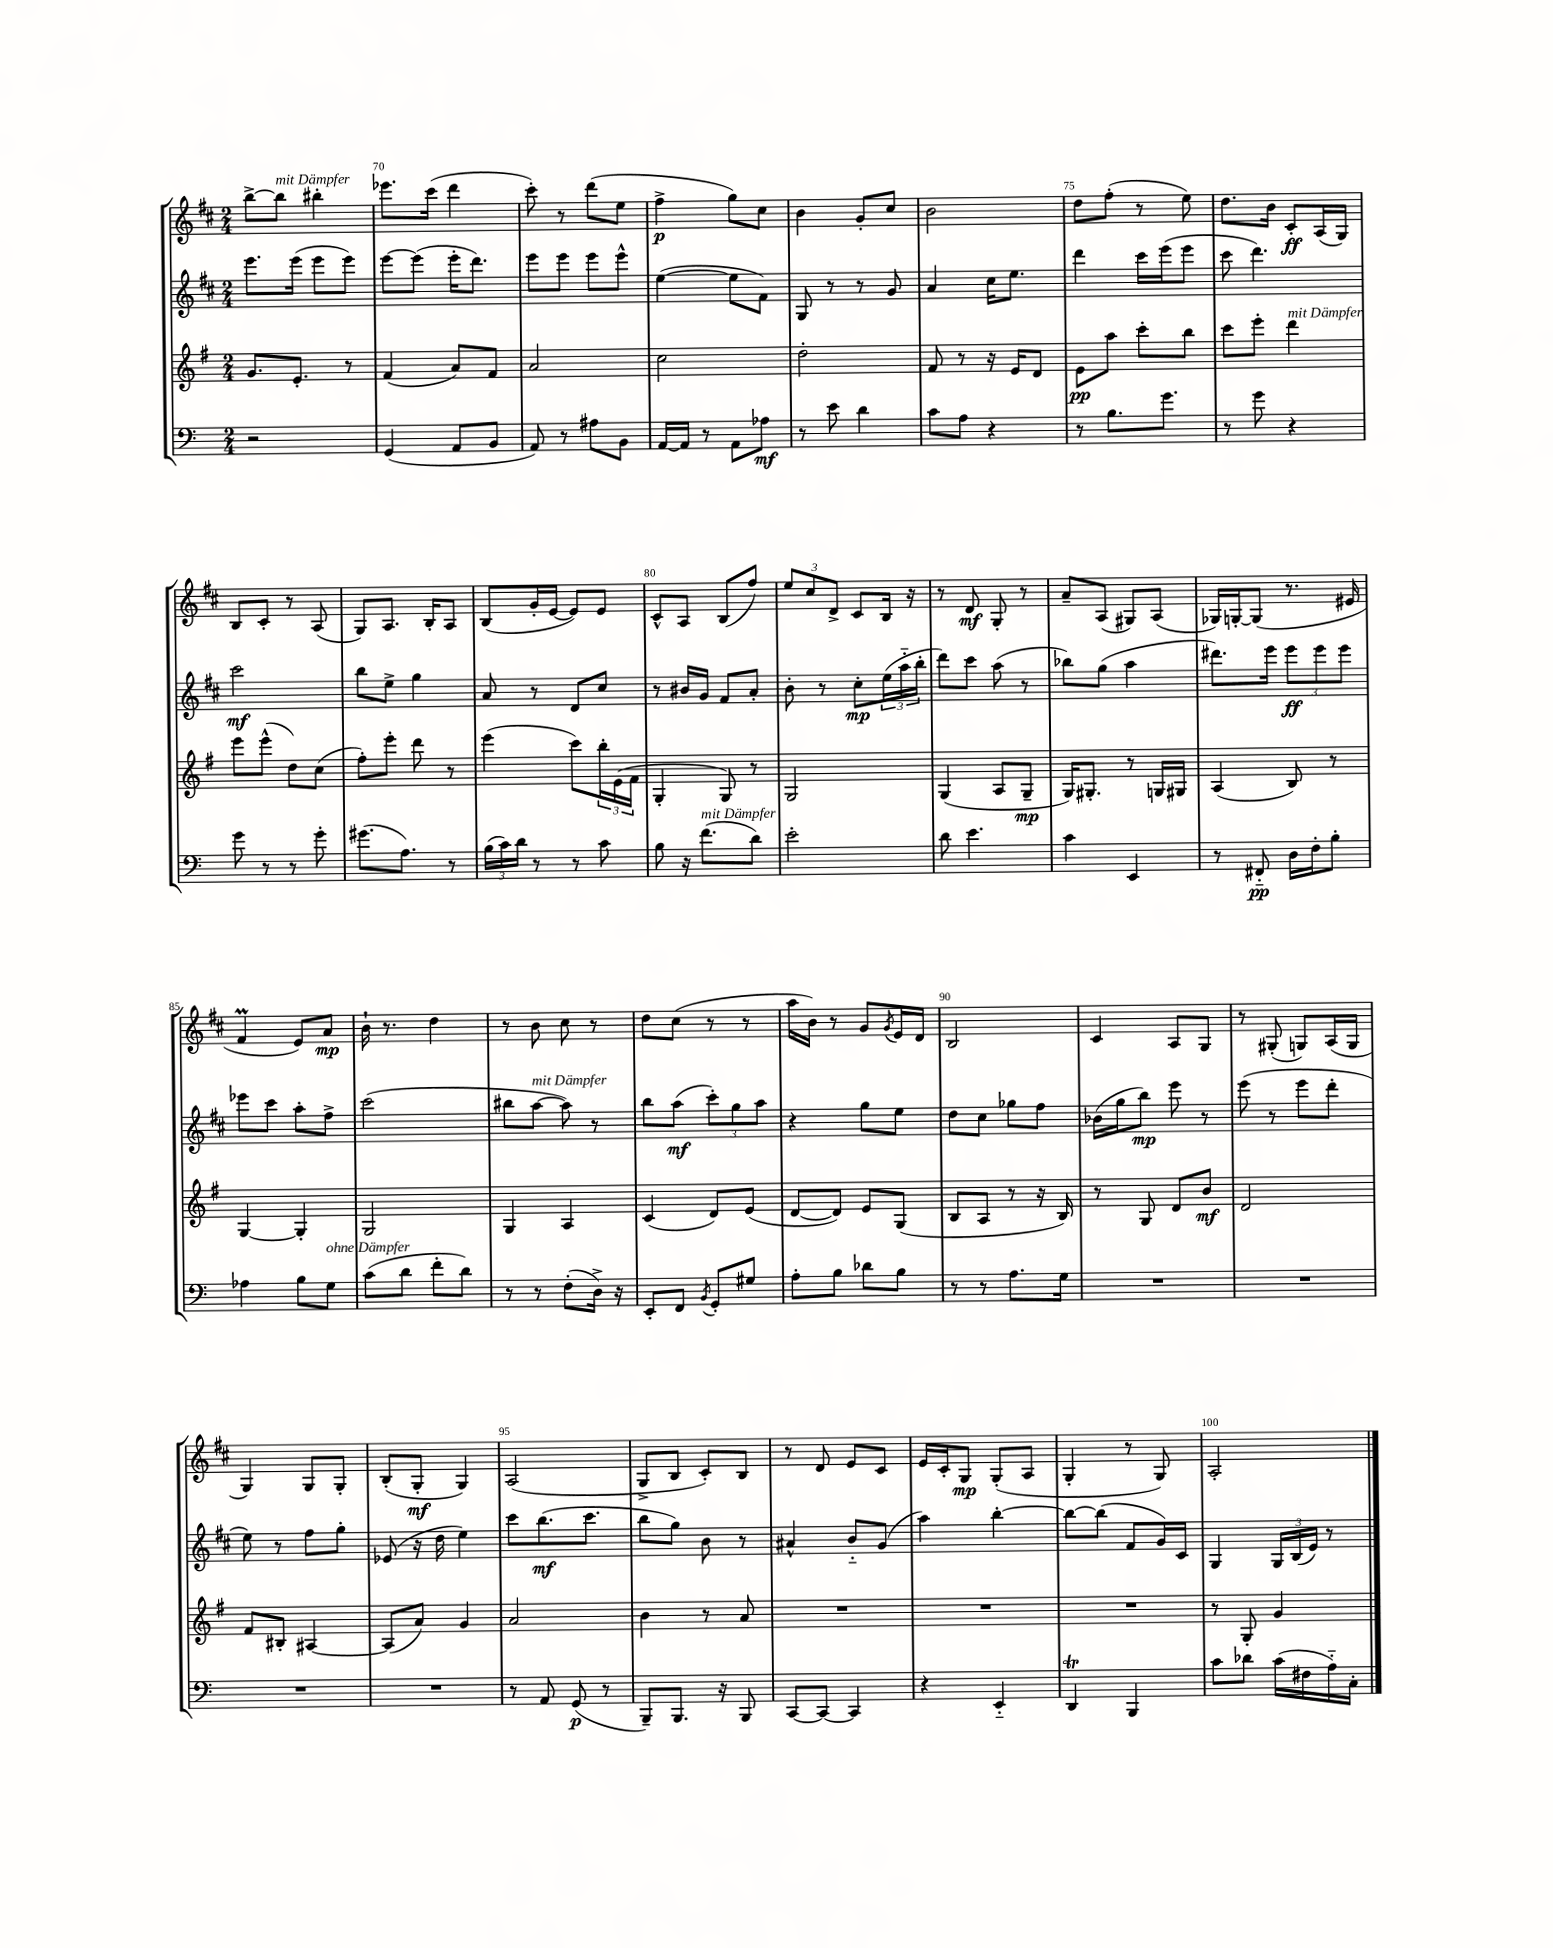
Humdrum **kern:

**kern	**kern	**kern	**kern
*staff4	*staff3	*staff2	*staff1
*clefF4	*clefG2	*clefG2	*clefG2
*k[]	*k[f#]	*k[f#c#]	*k[f#c#]
*M2/4	*M2/4	*M2/4	*M2/4
2r	8.g/L	8.eee\L	[8bb^\L
.	.	.	8bb\]J
.	8.e'/J	(16eee\Jk	.
.	.	8eee\L	4bb#'\
.	8r	8eee\J)	.
=	=	=	=
(4GG/	(4f#/	[8eee\L	8.eee-\L
.	.	(8eee\]J	.
.	.	.	(16ccc#\Jk
8AA/L	8a/L)	16eee'\LK	4ddd\
.	.	8.ddd\J)	.
8BB/J	8f#/J	.	.
=	=	=	=
8AA/)	2a/	8eee\L	8ccc#'\)
8r	.	8eee\J	8r
8A#\L	.	8eee\L	(8ddd\L
8BB\J	.	8eee^^\J	8ee\J
=	=	=	=
[16AA/LL	2cc\	([4ee\	4ff#^\
16AA/]JJ	.	.	.
8r	.	.	.
8AA\L	.	8ee\]L	8gg\L)
8A-\J	.	8f#\J)	8cc#\J
=	=	=	=
8r	2dd'\	8G/	4b\
8e\	.	8r	.
4d\	.	8r	8g'/L
.	.	8g/	8cc#/J
=	=	=	=
8c\L	8f#/	4a/	2b\
8A\J	8r	.	.
4r	16r	16cc#\LK	.
.	16e/LK	8.ee\J	.
.	8d/J	.	.
=	=	=	=
8r	8e\L	4ddd\	8dd\L
8.B\L	8aa\J	.	(8ff#'\J
.	8ccc'\L	16ccc#\LL	8r
8.g\J	.	(16eee\J	.
.	8bb\J	8eee\J	8ee\)
=	=	=	=
8r	8ccc\L	8ccc#\	8.dd\L
8g\	8eee'\J	4.ddd\)	.
.	.	.	16b\Jk
4r	4ddd\	.	8c#'/L
.	.	.	(16A/L
.	.	.	16G/JJ)
=	=	=	=
8g\	8eee\L	2ccc#\	8B/L
8r	(8eee^^\J	.	8c#'/J
8r	8dd\L)	.	8r
8g'\	(8cc\J	.	(8A/
=	=	=	=
(8.g#\L	8ff#'\L)	8bb\L	8G/L)
.	8eee'\J	8ee^\J	8.A/J
8.A\J)	.	.	.
.	8ddd\	4gg\	.
.	.	.	16B'/LK
8r	8r	.	8A/J
=	=	=	=
(24B\LL	(4eee\	8a/	(8B/L
24c\)	.	.	.
24d\JJ	.	.	.
8r	.	8r	16g'/L
.	.	.	[16e/JJ
8r	8ccc\L)	8d/L	8e/]L)
8c\	24bb'\L	8cc#/J	8e/J
.	(24e\	.	.
.	24f#\JJ	.	.
=	=	=	=
8B\	4G'/	8r	8c#^^/L
16r	.	16b#/LL	8A/J
(8.f\L	.	16g/JJ	.
.	8G/)	8f#/L	(8B/L
8d\J)	8r	8a'/J	8ff#/J)
=	=	=	=
2e'\	2G/	8b'\	12ee/L
.	.	.	12cc#/
.	.	8r	.
.	.	.	12d^/J
.	.	8cc#'\L	8c#/L
.	.	(24ee\L	16B/Jk
.	.	24aa'~\	.
.	.	.	16r
.	.	24bb'\JJ	.
=	=	=	=
8d\	(4G/	8ddd\L)	8r
4.e\	.	8ccc#\J	8d/
.	8A/L	(8aa\	8G'/
.	8G~/J	8r	8r
=	=	=	=
4c\	16G/LK)	8bb-\L)	8a~/L
.	8.G#'/J	.	.
.	.	(8gg\J	(8A/J
4EE/	8r	4aa\	8G#/L)
.	16G/LL	.	(8A/J
.	16G#/JJ	.	.
=	=	=	=
8r	(4A/	8.ddd#\L)	16G-/LL)
.	.	.	[16G'/J
8FF#'~/	.	.	(8G/]J
.	.	16eee\Jk	.
16D\LL	8B/)	12eee\L	8.r
16F'\J	.	.	.
.	.	12eee\	.
8B'\J	8r	.	.
.	.	12eee\J	.
.	.	.	16e#/
=	=	=	=
4A-\	[4G/	8eee-\L	4f#/
.	.	8ccc#\J	.
8B\L	4G'/]	8aa'\L	8e/L)
8G\J	.	8ff#^\J	8a/J
=	=	=	=
(8c\L	2G/	(2ccc#\	16b`\
.	.	.	8.r
8d\J	.	.	.
8f'\L	.	.	4dd\
8d\J)	.	.	.
=	=	=	=
8r	4G/	8bb#\L	8r
8r	.	[8aa\J	8b\
(8F'\L	4A/	8aa\])	8cc#\
16D^\Jk)	.	8r	8r
16r	.	.	.
=	=	=	=
8EE'/L	(4c/	8bb\L	8dd\L
8FF/J	.	(8aa\J	(8cc#\J
8qBB/	.	.	.
8GG'/L	8d/L)	12ccc#'\L)	8r
.	.	12gg\	.
8G#/J	(8e/J	.	8r
.	.	12aa\J	.
=	=	=	=
8A'\L	[8d/L	4r	16aa\LL
.	.	.	16b\JJ)
8B\J	8d/]J)	.	8r
8d-\L	8e/L	8gg\L	8g/L
.	.	.	8qg/
8B\J	(8G/J	8ee\J	16e/L
.	.	.	16d/JJ
=	=	=	=
8r	8B/L	8dd\L	2B/
8r	8A/J	8cc#\J	.
8.A\L	8r	8gg-\L	.
.	16r	8ff#\J	.
16G\Jk	16B/)	.	.
=	=	=	=
2r	8r	(16b-\LL	4c#/
.	.	16gg\J	.
.	8G/	8bb\J)	.
.	8d/L	8eee\	8A/L
.	8b/J	8r	8G/J
=	=	=	=
2r	2d/	(8eee\	8r
.	.	8r	(8G#'/
.	.	8eee\L	8G/L)
.	.	8ddd'\J	(16A/L
.	.	.	16G/JJ
=	=	=	=
2r	8f#/L	8ee\)	4G/)
.	8B#'/J	8r	.
.	[4A#/	8ff#\L	8G/L
.	.	8gg'\J	8G'/J
=	=	=	=
2r	(8A#/]L	(8e-/	(8B'/L
.	8a/J)	16r	8G'/J
.	.	16dd\	.
.	4g/	4ee\)	4G/)
=	=	=	=
8r	2a/	8ccc#\L	(2A/
8AA/	.	(8.bb\	.
(8GG/	.	.	.
.	.	8.ccc#\J	.
8r	.	.	.
=	=	=	=
8BBB~/L)	4b\	8bb\L	8G^/L
8.BBB/J	.	8gg\J)	8B/J
.	8r	8b\	8c#'/L)
16r	.	.	.
8BBB/	8a/	8r	8B/J
=	=	=	=
[8CC/L	2r	4a#^^/	8r
8CC/_J	.	.	8d/
4CC/]	.	8b'~/L	8e/L
.	.	(8g/J	8c#/J
=	=	=	=
4r	2r	4aa\)	16e/LL
.	.	.	16c#'/J
.	.	.	8G/J
4EE'~/	.	[4bb'\	(8G'/L
.	.	.	8A/J
=	=	=	=
4DD/	2r	8bb\_L	4G'/
.	.	(8bb\]J	.
4BBB/	.	8f#/L	8r
.	.	16g/L)	8G/)
.	.	16c#/JJ	.
=	=	=	=
8c\L	8r	4G/	2A'/
8d-\J	8G'/	.	.
(16c\LL	4g/	24G/LL	.
.	.	(24B/	.
16F#\	.	.	.
.	.	24e/JJ)	.
16A'~\)	.	8r	.
16C'\JJ	.	.	.
==	==	==	==
*-	*-	*-	*-
